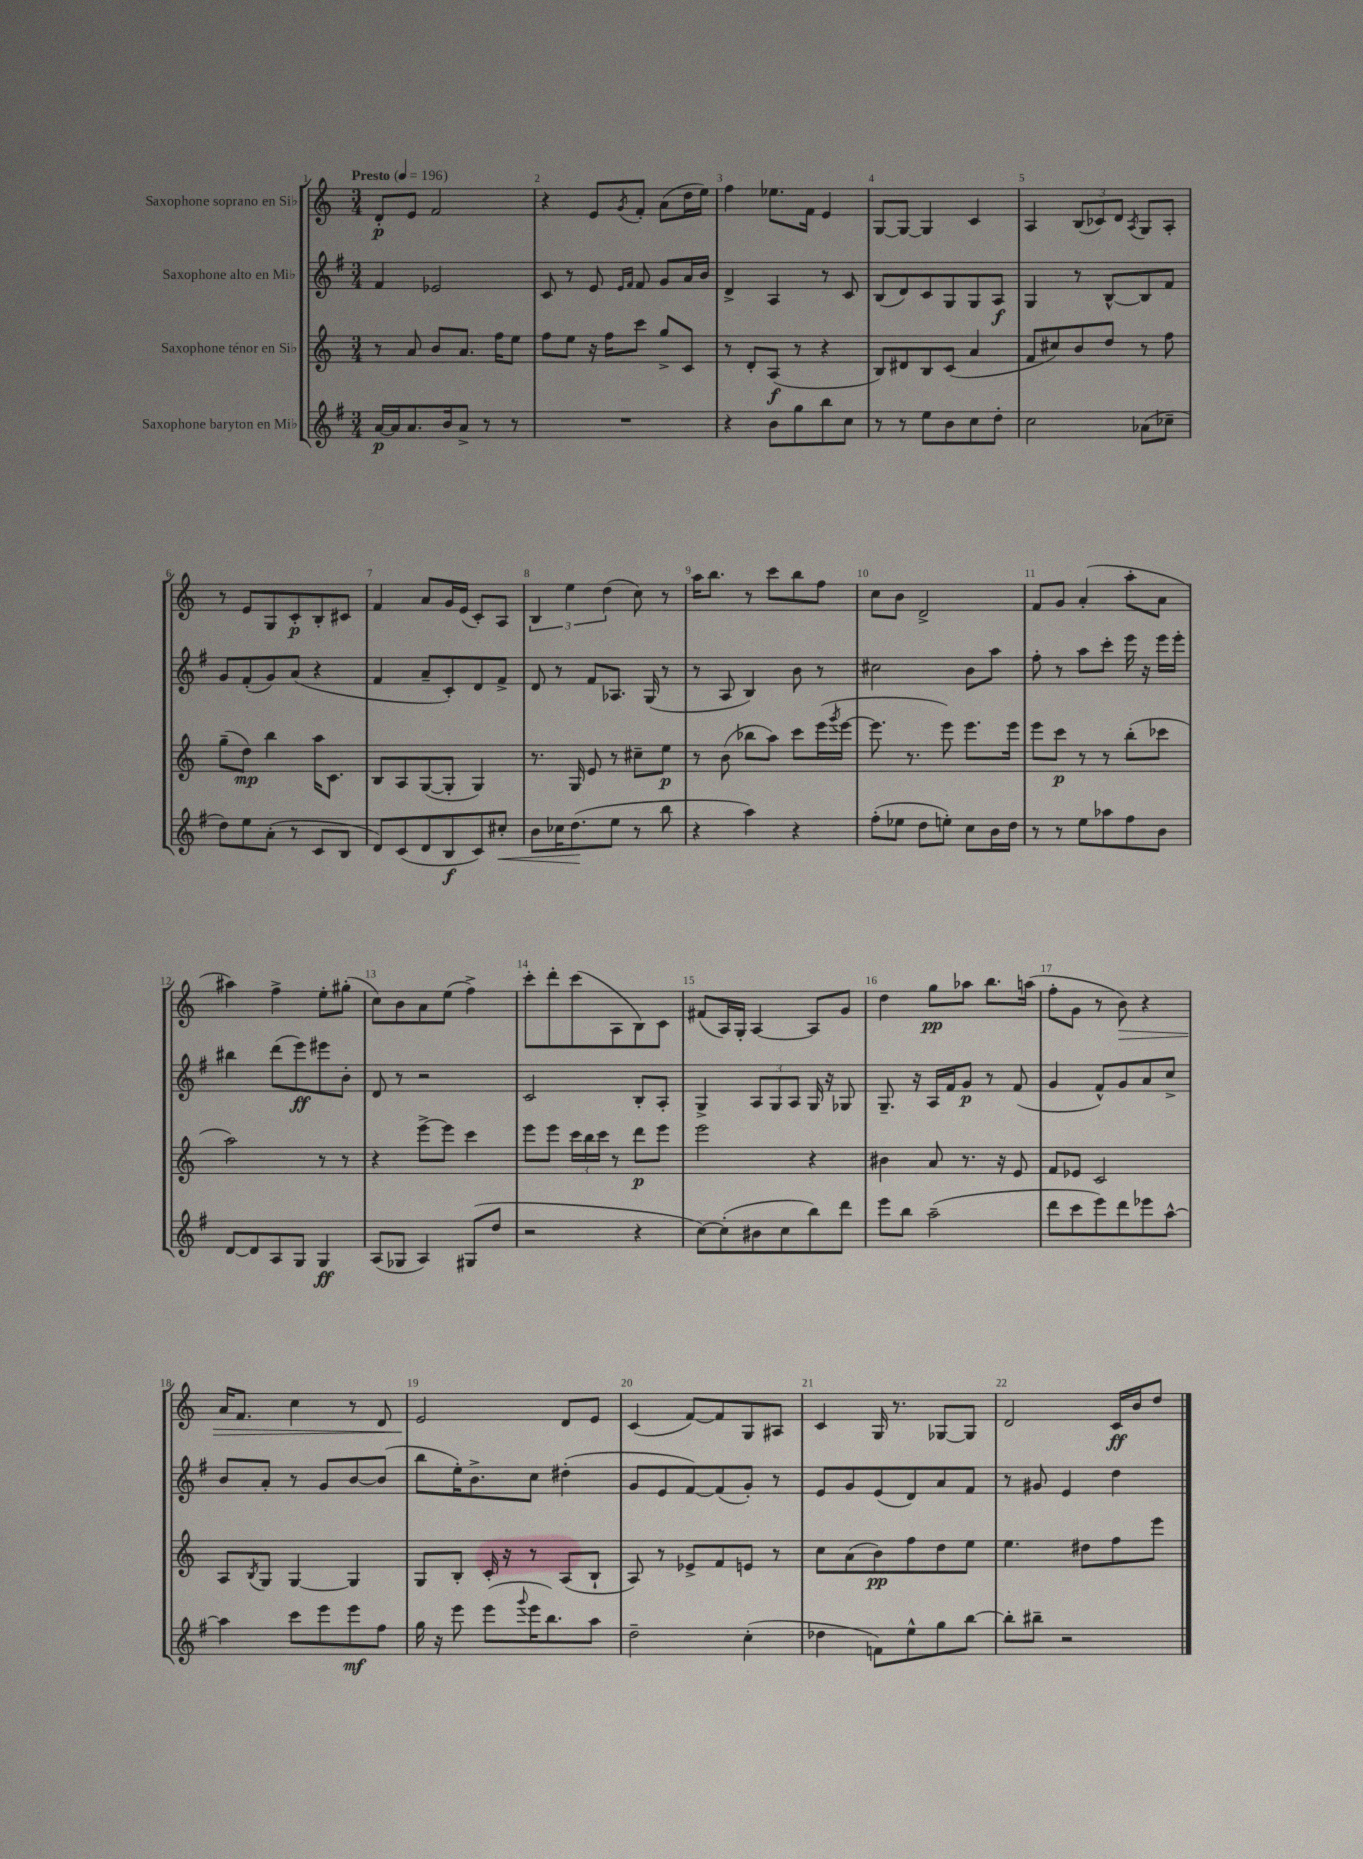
<<
\new StaffGroup <<
\new Staff = "s0" \with { instrumentName = "Saxophone soprano en Sib" } {
    \clef treble \key c \major \numericTimeSignature \time 3/4 \tempo "Presto" 4 = 196
    d'8-.\p e'8 f'2 |
    r4 e'8 \acciaccatura { g'8 } f'8-. a'8( d''16 e''16) |
    f''4 ees''8. f'16 e'4 |
    g8~ g8~ g4 c'4 |
    a4 \tuplet 3/2 { b8( ces'8) d'8 } \acciaccatura { a8 } g8 a8-. |
    r8 e'8 g8 c'8-.\p b8-. cis'8 |
    f'4 a'8 g'16 e'16( c'8-.) a8 |
    \tuplet 3/2 { b4 e''4 d''4( } c''8) r8 |
    a''16 b''8. r8 c'''8 b''8 f''8 |
    c''8 b'8 d'2-> |
    f'8 g'8 a'4-.( a''8-. a'8 |
    ais''4) f''4-> e''8-. gis''8-.( |
    c''8) b'8 a'8 e''8( f''4->) |
    c'''8-. d'''8-. c'''8( a8 b8) c'8 |
    fis'8( a16) g16-. a4~ a8 g'8 |
    d''4 g''8\pp aes''8 b''8. a''16( |
    f''8-. g'8 r8 b'8\>) r4 |
    a'16 f'8. c''4 r8 d'8 |
    e'2\! d'8 e'8 |
    c'4( f'8~) f'8 g8 ais8 |
    c'4 g16 r8. ges8~ ges8 |
    d'2 c'16\ff b'16 d''8 \bar "|." |
}
\new Staff = "s1" \with { instrumentName = "Saxophone alto en Mib" } {
    \clef treble \key g \major \numericTimeSignature \time 3/4
    fis'4 ees'2 |
    c'8 r8 e'8 \grace { e'16 fis'16 } fis'8 g'8 a'16 b'16 |
    d'4-> a4 r8 c'8 |
    b8( d'8) c'8 g8 g8 a8\f |
    g4 r8 b8~-^ b8 fis'8 |
    g'8 fis'8-.( g'8) a'8( r4 |
    fis'4 a'8-- c'8-.) d'8 fis'8-> |
    d'8 r8 fis'8 aes8. g16( r8 |
    r8 a8 b4) b'8 r8 |
    cis''2 b'8 a''8 |
    fis''8-. r8 a''8 c'''8-. e'''16 r16 e'''16 e'''16-. |
    bis''4 d'''8( e'''8\ff) eis'''8 b'8-. |
    d'8 r8 r2 |
    c'2 b8-. a8-. |
    g4-> \tuplet 3/2 { a8 g8 a8 } g16 r16 ges8 |
    g8.-- r16 a16 fis'16 g'8\p r8 fis'8( |
    g'4 fis'8-^) g'8 a'8 c''8-> |
    b'8 a'8-. r8 g'8 b'8~ b'8( |
    b''8 e''16-.) b'8.-> c''8 dis''4-.( |
    g'8 e'8 fis'8~) fis'8( g'8-.) r8 |
    e'8 g'8 e'8( d'8) a'8 fis'8 |
    r8 gis'8 e'4 d''4 \bar "|." |
}
\new Staff = "s2" \with { instrumentName = "Saxophone ténor en Sib" } {
    \clef treble \key c \major \numericTimeSignature \time 3/4
    r8 a'8 b'8 a'8. f''16 e''8 |
    f''8 e''8 r16 f''16 c'''8 g''8-> c'8 |
    r8 d'8-. a8\f( r8 r4 |
    b8) dis'8 b8 c'8( a'4 |
    f'8 cis''8) b'8 d''8 r8 f''8 |
    g''8--( d''8\mp) b''4 a''16 c'8. |
    b8 a8 g8~( g8-. g4) |
    r8. g16 e'8 r8 cis''8-- e''8\p |
    r8 b'8( bes''8 a''8) c'''8 e'''16( \acciaccatura { g'''8 } e'''16~ |
    e'''8. r8. e'''8) e'''8. e'''16 |
    e'''8 c'''8\p r8 r8 b''8-.( ces'''8 |
    a''2) r8 r8 |
    r4 e'''8~-> e'''8 c'''4 |
    e'''8 e'''8 \tuplet 3/2 { c'''16 b''16 c'''16 } r8 d'''8\p e'''8 |
    e'''2 r4 |
    bis'4 a'8 r8. r16 e'8 |
    f'8 ees'8 c'2 |
    a8 \acciaccatura { b8 } g8 g4~ g4 |
    g8 b8-. c'16-. r16 r8 a8( b8-! |
    a8) r8 ees'8-> f'8 e'8 r8 |
    c''8 a'8( b'8\pp) f''8 d''8 e''8 |
    e''4. dis''8 f''8 e'''8 \bar "|." |
}
\new Staff = "s3" \with { instrumentName = "Saxophone baryton en Mib" } {
    \clef treble \key g \major \numericTimeSignature \time 3/4
    a'16~\p a'16 a'8. b'16 a'8-> r8 r8 |
    R2. |
    r4 b'8 g''8 b''8 c''8 |
    r8 r8 e''8 b'8 c''8 d''8-. |
    c''2 aes'8( ces''8-- |
    d''8) e''8 a'8-.( r8 c'8 b8 |
    d'8) c'8( d'8 b8\f c'8) cis''8-.\< |
    b'8 ces''16 d''8.\!( e''8 r8 b''8 |
    r4 a''4) r4 |
    fis''8-.( ees''8 d''8 e''8-.) c''8 b'16 d''16 |
    r8 r8 e''8 aes''8 fis''8 b'8 |
    d'8~ d'8 a8 g8 g4\ff |
    a8( ges8 a4) gis8( d''8 |
    r2 r4 |
    c''8~) c''8-.( bis'8 c''8 b''8) d'''8 |
    e'''8 b''8 a''2--( |
    d'''8 c'''8 e'''8) d'''8 ees'''8 a''8~-^ |
    a''4 c'''8 e'''8 e'''8\mf fis''8 |
    g''16 r16 e'''8 e'''8( \appoggiatura { g'''8 } e'''16 b''8.) a''8 |
    d''2-- c''4-.( |
    des''4 f'8) e''8-^ g''8 b''8~ |
    b''8-. bis''8-- r2 \bar "|." |
}
>>
>>
\layout { \context { \Score \override BarNumber.break-visibility = ##(#f #t #t) barNumberVisibility = #all-bar-numbers-visible } }
